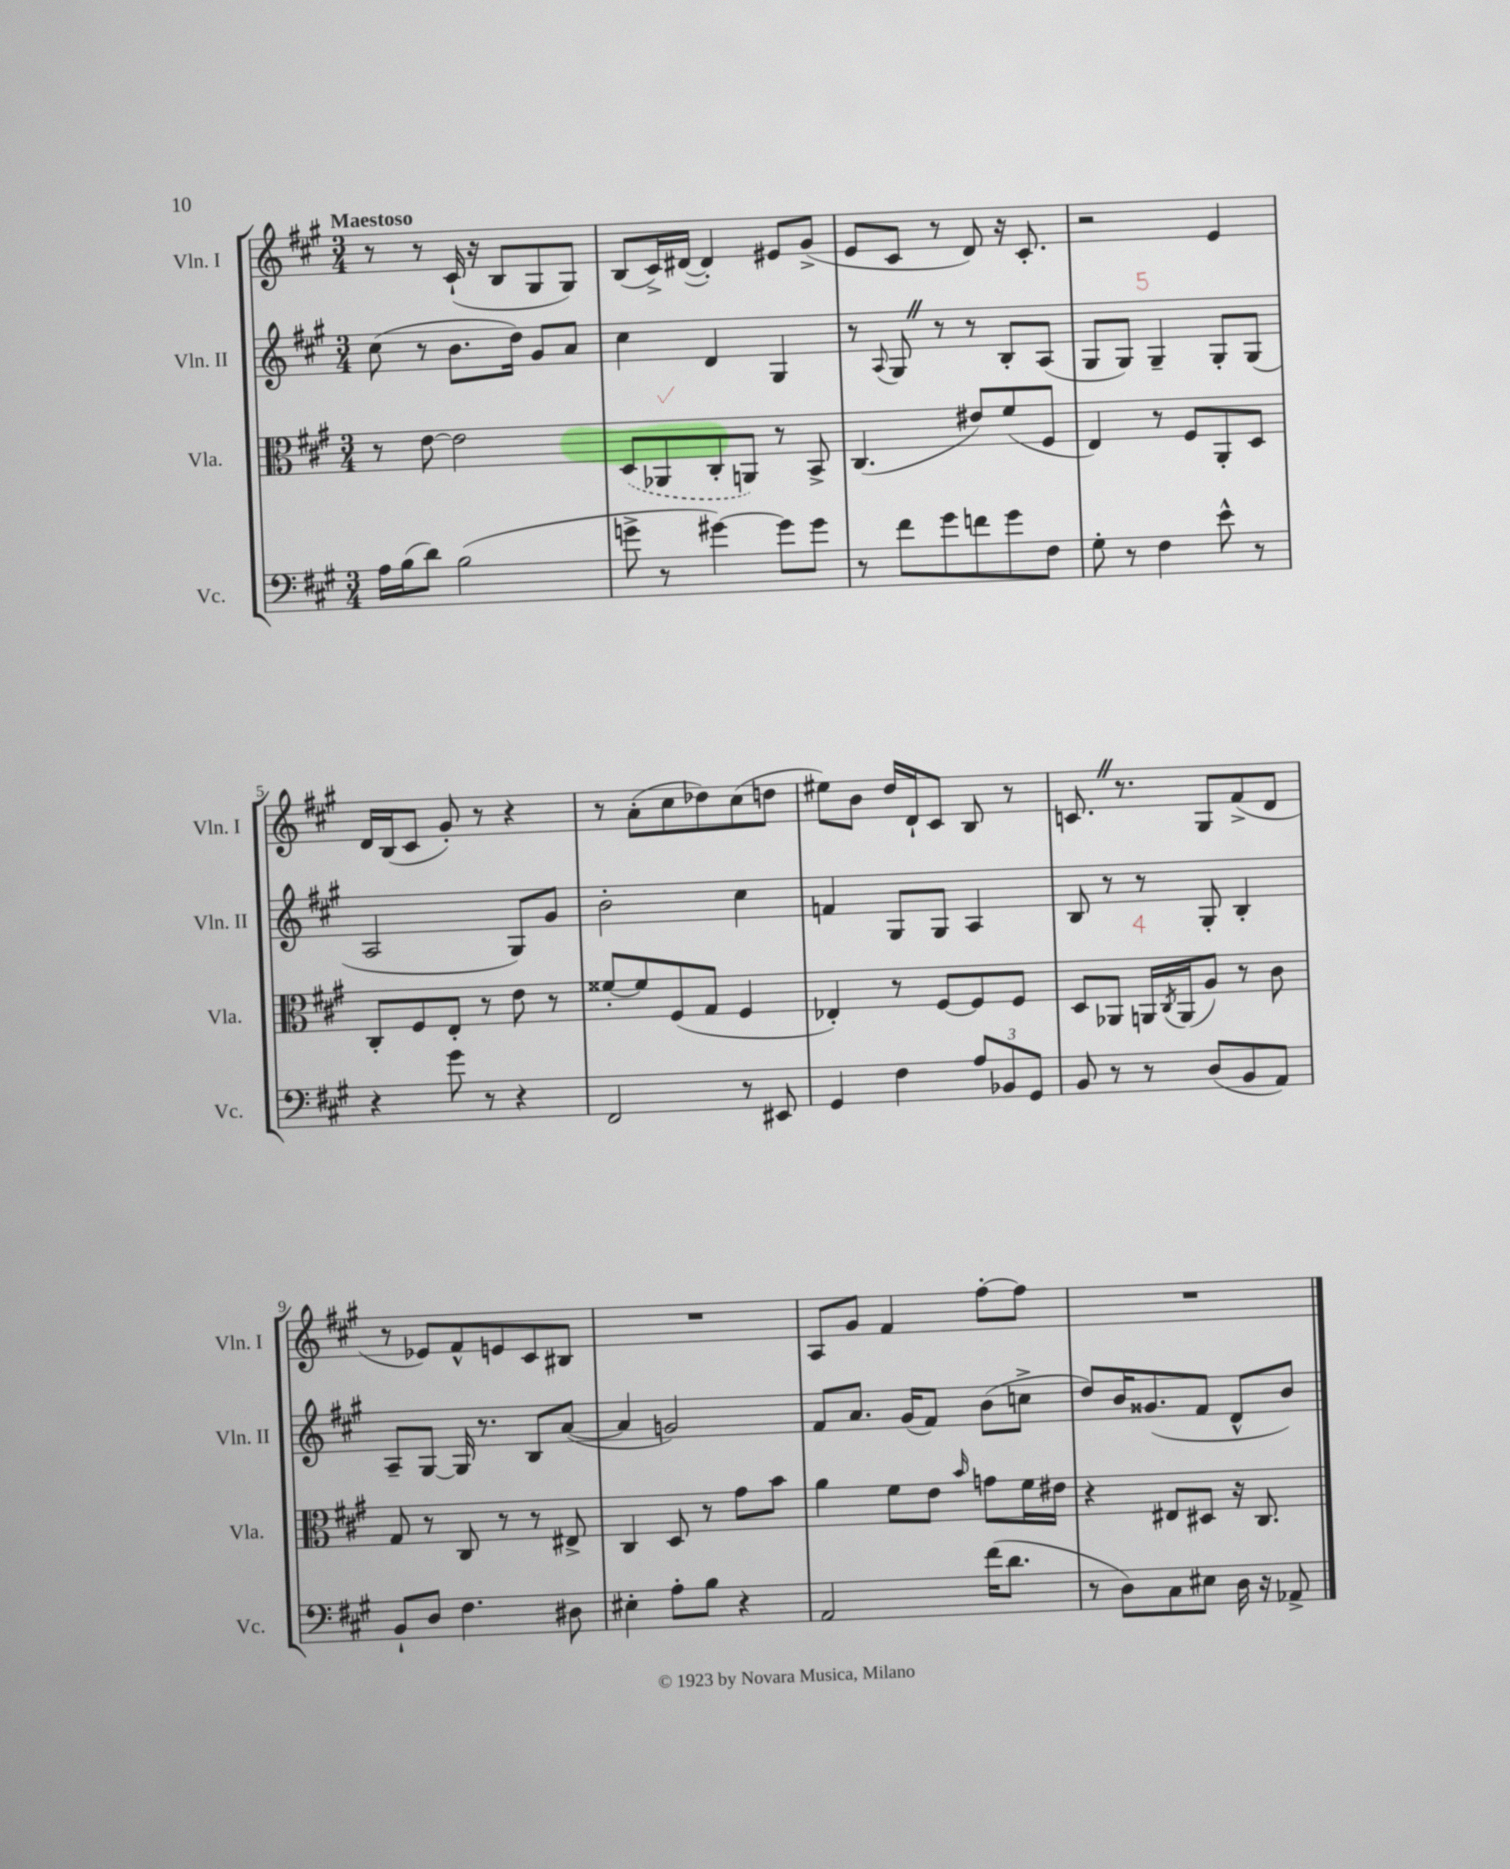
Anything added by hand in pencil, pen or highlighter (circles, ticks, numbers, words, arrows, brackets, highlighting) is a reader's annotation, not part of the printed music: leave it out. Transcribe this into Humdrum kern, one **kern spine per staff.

**kern	**kern	**kern	**kern
*staff4	*staff3	*staff2	*staff1
*clefF4	*clefC3	*clefG2	*clefG2
*k[f#c#g#]	*k[f#c#g#]	*k[f#c#g#]	*k[f#c#g#]
*M3/4	*M3/4	*M3/4	*M3/4
16A	8r	(8cc#	8r
(16B	.	.	.
8d)	[8e	8r	8r
(2B	2e]	8.b	(16c#`
.	.	.	16r
.	.	.	8B
.	.	16dd)	.
.	.	8g#	8G#
.	.	8a	8G#)
=	=	=	=
8g^	(8D	4cc#	(8B
8r	8AA-	.	16c#^)
.	.	.	([16d#
[4g#)	8C#'	4d	4d#'])
.	8AA)	.	.
8g#]	8r	4G#	8e#
8g#	8BB^	.	(8g#^
=	=	=	=
8r	(4.C#	8r	8e
.	.	8qqA	.
8f#	.	8G#	8c#
8g#	.	8r	8r
8f	8e#)	8r	8d)
8g#	(8f#	8B'	16r
.	.	.	8.c#'
8F#	8F#	(8A	.
=	=	=	=
8G#'	4E)	8G#	2r
8r	.	8G#)	.
4F#	8r	4G#~	.
.	8F#	.	.
8e^^	8AA'	8G#'	4e
8r	8D	(8G#	.
=	=	=	=
4r	8C#'	2A	16d
.	.	.	(16B
.	8F#	.	8c#
8g#	8E'	.	8g#')
8r	8r	.	8r
4r	8e	8G#)	4r
.	8r	8g#	.
=	=	=	=
2FF#	[8f##'	2b'	8r
.	8f##]	.	(8a'
.	(8F#	.	8cc#
.	8G#	.	8dd-)
8r	4F#	4cc#	(8cc#
8EE#	.	.	8dd
=	=	=	=
4GG#	4E-')	4f	8ee#)
.	.	.	8b
4F#	8r	8G#	16dd
.	.	.	16d`
.	[8F#	8G#	8c#
12A	8F#]	4A	8B
12BB-	.	.	.
.	8F#	.	8r
12GG#	.	.	.
=	=	=	=
8BB	8D	8B	8.c
8r	8AA-	8r	.
.	.	.	8.r
8r	16AA	8r	.
.	8qC#	.	.
.	(16AA	.	.
(8D	8A)	8G#'	8G#
8BB	8r	4B'	(8f#^
8AA)	8c#	.	8d
=	=	=	=
8BB`	8G#	8A~	8r
8D	8r	[8G#	8e-)
4.F#	8C#	16G#]	8f#^^
.	.	8.r	.
.	8r	.	8e
.	8r	8B	8c#
8D#	8E#^	([8a	8B#
=	=	=	=
4E#'	4C#	4a]	2.r
8A'	8D	2g)	.
8B	8r	.	.
4r	8g#	.	.
.	8b	.	.
=	=	=	=
2AA	4a	8f#	8A
.	.	8.a	8g#
.	8f#	.	4f#
.	.	(16g#	.
.	8e	8f#)	.
.	16qqb	.	.
(16f#	8g	(8b	[8ff#'
8.d	.	.	.
.	16f#	8cc^	8ff#]
.	16e#	.	.
=	=	=	=
8r	4r	8dd)	2.r
8D)	.	16b	.
.	.	(8.g##	.
8C#	8E#	.	.
8E#	8D#	8f#	.
16D	16r	8d^^	.
16r	8.C#	.	.
8AA-^	.	8b)	.
==	==	==	==
*-	*-	*-	*-
